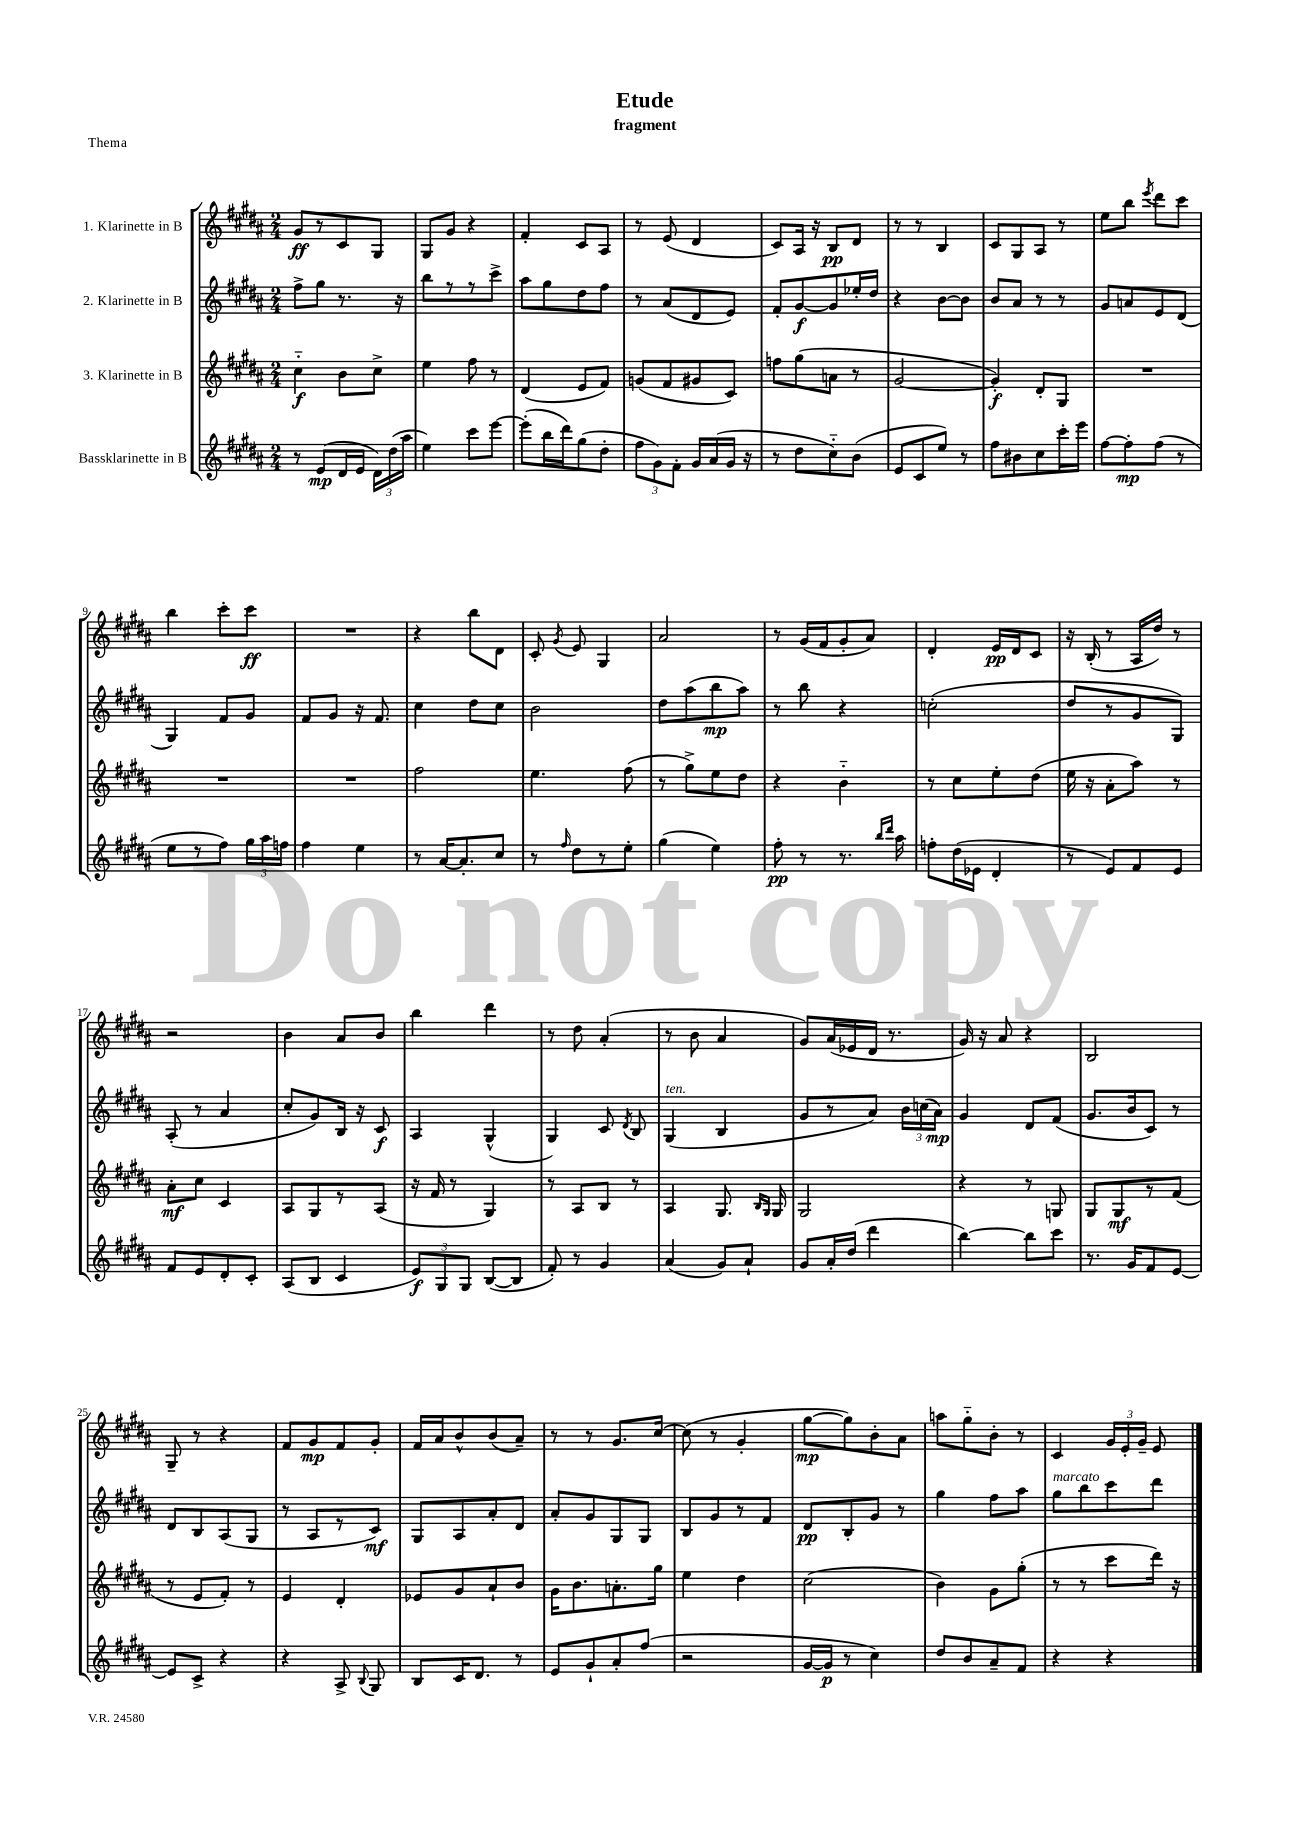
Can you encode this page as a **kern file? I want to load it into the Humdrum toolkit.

**kern	**kern	**kern	**kern
*staff4	*staff3	*staff2	*staff1
*clefG2	*clefG2	*clefG2	*clefG2
*k[f#c#g#d#a#]	*k[f#c#g#d#a#]	*k[f#c#g#d#a#]	*k[f#c#g#d#a#]
*M2/4	*M2/4	*M2/4	*M2/4
8r	4cc#'~\	8ff#^\L	8g#/L
(8e/L	.	8gg#\J	8r
16d#/L	8b\L	8.r	8c#/
16e/JJ	.	.	.
24d#\LL)	8cc#^\J	.	8G#/J
(24dd#\	.	.	.
.	.	16r	.
24aa#\JJ	.	.	.
=	=	=	=
4ee\)	4ee\	8bb\L	8G#/L
.	.	8r	8g#/J
8ccc#\L	8ff#\	8r	4r
[8eee\J	8r	8ccc#^\J	.
=	=	=	=
(8eee'\]L	(4d#/	8aa#\L	4f#'/
16bb\L	.	8gg#\	.
16ddd#\J)	.	.	.
(8gg#\	8e/L	8dd#\	8c#/L
8dd#'\J	8f#/J)	8ff#\J	8A#/J
=	=	=	=
12ff#\L	(8g/L	8r	8r
12g#\)	.	.	.
.	8f#/	(8a#/L	(8e/
12f#'\J	.	.	.
16g#/LL	8g#/	8d#/	4d#/
(16a#/	.	.	.
16g#/JJ	8c#/J)	8e/J)	.
16r	.	.	.
=	=	=	=
8r	8ff\L	8f#'/L	8c#/L)
8dd#\L	(8gg#\	[8g#/	16A#/Jk
.	.	.	16r
8cc#'~\)	8a\J	8g#/]	8B/L
(8b\J	8r	16ee-'/L	8d#/J
.	.	16dd#/JJ	.
=	=	=	=
8e/L	[2g#/	4r	8r
8c#/	.	.	8r
8ee/J)	.	[8b\L	4B/
8r	.	8b\]J	.
=	=	=	=
8ff#\L	4g#'/])	8b/L	8c#/L
8b#\	.	8a#/J	8G#/
8cc#\	8d#'/L	8r	8A#/J
16ccc#'\L	8G#/J	8r	8r
16eee\JJ	.	.	.
=	=	=	=
[8ff#\L	2r	8g#/L	8ee\L
8ff#'\]	.	8a/	8bb\J
.	.	.	8qeee/
(8ff#\J	.	8e/	8ddd#\L
8r	.	(8d#/J	8ccc#\J
=	=	=	=
8ee\L	2r	4G#/)	4bb\
8r	.	.	.
8ff#\J)	.	8f#/L	8ccc#'\L
24gg#\LL	.	8g#/J	8ccc#\J
24aa#\	.	.	.
24ff\JJ	.	.	.
=	=	=	=
4ff#\	2r	8f#/L	2r
.	.	8g#/J	.
4ee\	.	16r	.
.	.	8.f#/	.
=	=	=	=
8r	2ff#\	4cc#\	4r
[16a#/LK	.	.	.
8.a#'/]	.	.	.
.	.	8dd#\L	8bb\L
8cc#/J	.	8cc#\J	8d#\J
=	=	=	=
8r	4.ee\	2b\	8c#'/
16qqff#/	.	.	8qg#/
8dd#\L	.	.	8e/
8r	.	.	4G#/
8ee'\J	(8ff#\	.	.
=	=	=	=
(4gg#\	8r	8dd#\L	2a#/
.	8gg#^\L)	(8aa#\	.
4ee\)	8ee\	8bb\	.
.	8dd#\J	8aa#\J)	.
=	=	=	=
8ff#'\	4r	8r	8r
8r	.	8bb\	(16g#/LL
.	.	.	16f#/J
8.r	4b'~\	4r	8g#'/
.	.	.	8a#/J)
16qqbb/LL	.	.	.
16qqddd#/JJ	.	.	.
16aa#\	.	.	.
=	=	=	=
8ff'\L	8r	(2cc'\	4d#'/
(16dd#\L	8cc#\L	.	.
16e-\JJ	.	.	.
4d#'/	8ee'\	.	16e/LL
.	.	.	16d#/J
.	(8dd#\J	.	8c#/J
=	=	=	=
8r	16ee\	8dd#/L	16r
.	16r	.	(16B'/
8e/L)	8a#'\L	8r	8r
8f#/	8aa#\J)	8g#/	16A#/LL
.	.	.	16dd#/JJ)
8e/J	8r	8G#/J)	8r
=	=	=	=
8f#/L	8a#'\L	(8A#'/	2r
8e/	8cc#\J	8r	.
8d#'/	4c#/	4a#/	.
8c#'/J	.	.	.
=	=	=	=
(8A#/L	8A#/L	8cc#'/L	4b\
8B/J	8G#/	8g#/)	.
4c#/	8r	16B/Jk	8a#/L
.	.	16r	.
.	(8A#/J	8c#/	8b/J
=	=	=	=
12e/L)	16r	4A#/	4bb\
.	16f#/	.	.
12G#/	.	.	.
.	8r	.	.
12G#/J	.	.	.
([8B/L	4G#/)	(4G#^^/	4ddd#\
8B/]J	.	.	.
=	=	=	=
8f#'/)	8r	4G#/)	8r
8r	8A#/L	.	8dd#\
4g#/	8B/J	8c#/	(4a#'/
.	.	8qd#/	.
.	8r	8B/	.
=	=	=	=
(4a#/	4A#/	(4G#/	8r
.	.	.	8b\
8g#/L)	8.G#/	4B/	4a#/
8a#`/J	.	.	.
.	16qqB/LL	.	.
.	16qqG#/JJ	.	.
.	16G#/	.	.
=	=	=	=
8g#/L	2G#/	8g#/L	8g#/L)
16a#'/L	.	8r	(16a#/L
(16dd#/JJ	.	.	16e-/
4ddd#\	.	8a#/J)	16d#/JJ
.	.	.	8.r
.	.	24b\LL	.
.	.	(24cc\	.
.	.	24a#\JJ)	.
=	=	=	=
[4bb\)	4r	4g#/	16g#/)
.	.	.	16r
.	.	.	8a#/
8bb\]L	8r	8d#/L	4r
8ccc#\J	8G/	(8f#/J	.
=	=	=	=
8.r	8G#/L	8.g#/L	2B/
.	8G#/	.	.
16g#/LK	.	16b/k	.
8f#/	8r	8c#/J)	.
[8e/J	(8f#/J	8r	.
=	=	=	=
8e/]L	8r	8d#/L	8G#~/
8c#^/J	8e/L	8B/	8r
4r	8f#'/J)	(8A#/	4r
.	8r	8G#/J	.
=	=	=	=
4r	4e/	8r	8f#/L
.	.	8A#/L	8g#/
8A#^/	4d#'/	8r	8f#/
8qqB/	.	.	.
8G#/	.	8c#/J)	8g#'/J
=	=	=	=
8B/L	8e-/L	8G#/L	16f#/LL
.	.	.	16a#/J
16c#/K	8g#/	8A#/	8b^^/
8.d#/J	.	.	.
.	8a#`/	8a#'/	(8b/
8r	8b/J	8d#/J	8a#~/J)
=	=	=	=
8e/L	16g#\LK	8a#'/L	8r
.	8.b\	.	.
8g#`/	.	8g#/	8r
8a#'/	8.a'\	8G#/	8.g#/L
(8ff#/J	.	8G#/J	.
.	16gg#\Jk	.	[16cc#/Jk
=	=	=	=
2r	4ee\	8B/L	(8cc#\]
.	.	8g#/	8r
.	4dd#\	8r	4g#'/
.	.	8f#/J	.
=	=	=	=
[16g#/LL	(2cc#\	8d#/L	[8gg#\L
16g#/]JJ	.	.	.
8r	.	8B'/	8gg#\])
4cc#\)	.	8g#/J	8b'\
.	.	8r	8a#\J
=	=	=	=
8dd#/L	4b\)	4gg#\	8aa\L
8b/	.	.	8gg#'~\
8a#~/	8g#\L	8ff#\L	8b'\J
8f#/J	(8gg#'\J	8aa#\J	8r
=	=	=	=
4r	8r	8gg#\L	4c#/
.	8r	8bb\	.
4r	8ccc#\L	8ccc#\	24g#/LL
.	.	.	24e'/
.	.	.	24g#~/JJ
.	16ddd#\Jk)	8ddd#\J	8e/
.	16r	.	.
==	==	==	==
*-	*-	*-	*-
